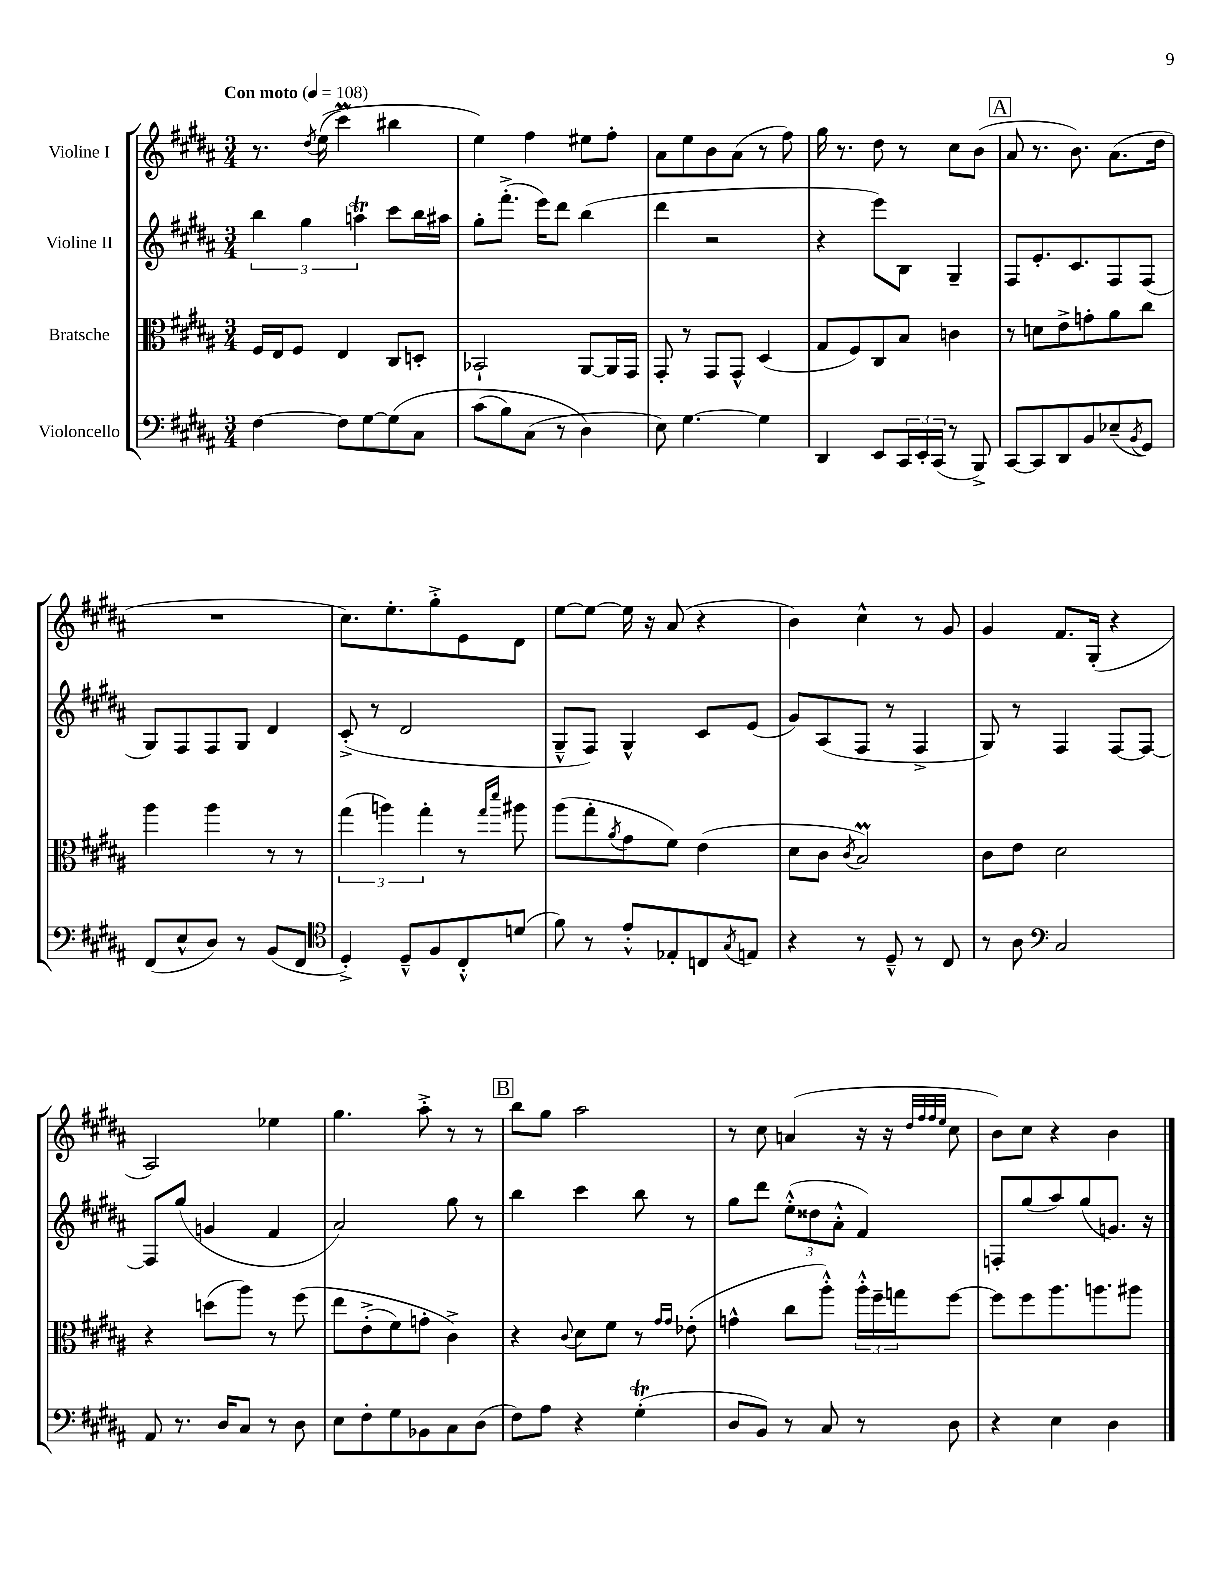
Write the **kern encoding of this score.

**kern	**kern	**kern	**kern
*part4	*part3	*part2	*part1
*staff4	*staff3	*staff2	*staff1
*I"Violoncello	*I"Bratsche	*I"Violine II	*I"Violine I
*clefF4	*clefC3	*clefG2	*clefG2
*k[f#c#g#d#a#]	*k[f#c#g#d#a#]	*k[f#c#g#d#a#]	*k[f#c#g#d#a#]
*M3/4	*M3/4	*M3/4	*M3/4
*MM108	*MM108	*MM108	*MM108
=1	=1	=1	=1
!	!	!	!LO:TX:a:B:t=Con moto
[4F#\	16F#/LL	6bb\	8.r
.	16E/J	.	.
.	8F#/J	.	.
.	.	6gg#\	.
.	.	.	8qdd#/
.	.	.	((16ee\
8F#\L]	4E/	.	4ccc#M\)
.	.	6aanT\	.
[8G#\	.	.	.
(8G#\]	8C#/L	8ccc#\L	4bb#X\
8C#\J	8Dn'/J	16bb\L	.
.	.	16aa#X\JJ	.
=2	=2	=2	=2
(8c#\L	2BB-X`/	8gg#'\L	4ee\)
8B\)	.	(8.fff#'^\J	.
(8C#\J	.	.	4ff#\
.	.	16eee\KL)	.
8r	.	8ddd#\J	.
4D#\)	[8AA#/L	(4bb\	8ee#X\L
.	16AA#/L]	.	8ff#'\J
.	16GG#/JJ	.	.
=3	=3	=3	=3
8E\)	8GG#'/	4ddd#\	8a#\L
[4.G#\	8r	.	8ee\
.	8GG#/L	2r	8b\
.	8GG#^^/J	.	(8a#\J
4G#\]	(4D#/	.	8r
.	.	.	8ff#\)
=4	=4	=4	=4
4DD#/	8G#/L	4r	16gg#\
.	.	.	8.r
.	8F#/)	.	.
8EE/L	8C#/	8eee\L)	8dd#\
24CC#/L	8B/J	8B\J	8r
24EE'/	.	.	.
(24CC#/JJ	.	.	.
8r	4cn\	4G#~/	8cc#\L
8BBB^/)	.	.	(8b\J
!!LO:REH:place=s1:t=A
=5	=5	=5	=5
[8CC#/L	8r	8F#/L	8a#/
8CC#/]	8dn\L	8.e'/	8.r
8DD#/	8e^\	.	.
.	.	8.c#/	8.b\)
8BB/	8gn'\	.	.
(8E-X~/	8a#\	8F#/	(8.a#\L
8qBB/	.	.	.
8GG#/J)	8cc#\J	(8F#/J	.
.	.	.	16dd#\Jk
!!LO:LB:g=z
=6	=6	=6	=6
(8FF#/L	4aa#\	8G#/L)	2.r
8E^^/	.	8F#/	.
8D#/J)	4aa#\	8F#/	.
8r	.	8G#/J	.
(8BB/L	8r	4d#/	.
8FF#/J	8r	.	.
=7	=7	=7	=7
*clefC4	*	*	*
4D#'^/)	(6gg#\	(8c#'^/	8.cc#\L)
.	.	8r	.
.	6aan\)	.	.
.	.	.	8.ee'\
8D#~^^/L	.	2d#/	.
.	6gg#'\	.	.
8F#/	.	.	8gg#'^\
8C#'^^/	8r	.	8e\
.	16qqgg#/LL	.	.
.	16qqddd#/JJ	.	.
(8dn/J	8aa#X\	.	8d#\J
=8	=8	=8	=8
8f#\)	(8aa#\L	8G#~^^/L	[8ee\L
8r	8gg#'\	8F#/J)	8ee\J_
.	8qa#/	.	.
8e'^^/L	8g#\	4G#^^/	16ee\]
.	.	.	16r
8E-X'/	8f#\J)	.	(8a#/
8Cn/	(4e\	8c#/L	4r
8qG#/	.	.	.
8En/J	.	(8e/J	.
=9	=9	=9	=9
4r	8d#\L	8g#/L)	4b\)
.	8c#\J	(8A#/	.
.	8qc#/	.	.
8r	2BM/)	8F#/J	4cc#^^\
8D#~^^/	.	8r	.
8r	.	4F#^/	8r
8C#/	.	.	8g#/
=10	=10	=10	=10
8r	8c#\L	8G#/)	4g#/
8A#\	8e\J	8r	.
*clefF4	*	*	*
2C#/	2d#\	4F#/	8.f#/L
.	.	.	(16G#'/Jk
.	.	[8F#/L	4r
.	.	8F#/J_	.
!!LO:LB:g=z
=11	=11	=11	=11
8AA#/	4r	8F#/L]	2A#/)
8.r	.	(8gg#/J	.
.	(8ddn\L	4gn/	.
16D#/KL	.	.	.
8C#/J	8aa#\J)	.	.
8r	8r	4f#/	4ee-X\
8D#\	(8ff#\	.	.
=12	=12	=12	=12
8E\L	8ee\L	2a#/)	4.gg#\
8F#'\	(8e'^\	.	.
8G#\	8f#\)	.	.
8BB-X\	8gn'\J	.	8aa#'^\
8C#\	4c#^\)	8gg#\	8r
(8D#\J	.	8r	8r
!!LO:REH:place=s1:t=B
=13	=13	=13	=13
8F#\L)	4r	4bb\	8bb\L
8A#\J	.	.	8gg#\J
.	8qqc#/	.	.
4r	8d#\L	4ccc#\	2aa#\
.	8f#\J	.	.
(4G#T'\	8r	8bb\	.
.	16qqg#/LL	.	.
.	16qqg#/JJ	.	.
.	(8e-X'\	8r	.
=14	=14	=14	=14
8D#/L	4gn^^\	8gg#\L	8r
8BB/J)	.	8ddd#\J	8cc#\
8r	8cc#\L	(12ee'^^\L	(4an/
.	.	12dd##X\	.
8C#/	8aa#'^^\J)	.	.
.	.	12a#'^^\J	.
8r	24aa#'^^\LL	4f#/)	16r
.	24ff#~\	.	.
.	.	.	16r
.	24ggn\J	.	.
.	.	.	32qqdd#/LLL
.	.	.	32qqff#/
.	.	.	32qqff#/
.	.	.	32qqee/JJJ
8D#\	[8ff#\J	.	8cc#\
=15	=15	=15	=15
4r	8ff#\L]	8Fn'/L	8b\L)
.	8ff#\	(8gg#/	8cc#\J
4E\	8.aa#\	8aa#/)	4r
.	.	(8gg#/	.
.	8.aan\	.	.
4D#\	.	8.gn/J)	4b\
.	8aa#X\J	.	.
.	.	16r	.
==	==	==	==
*-	*-	*-	*-
